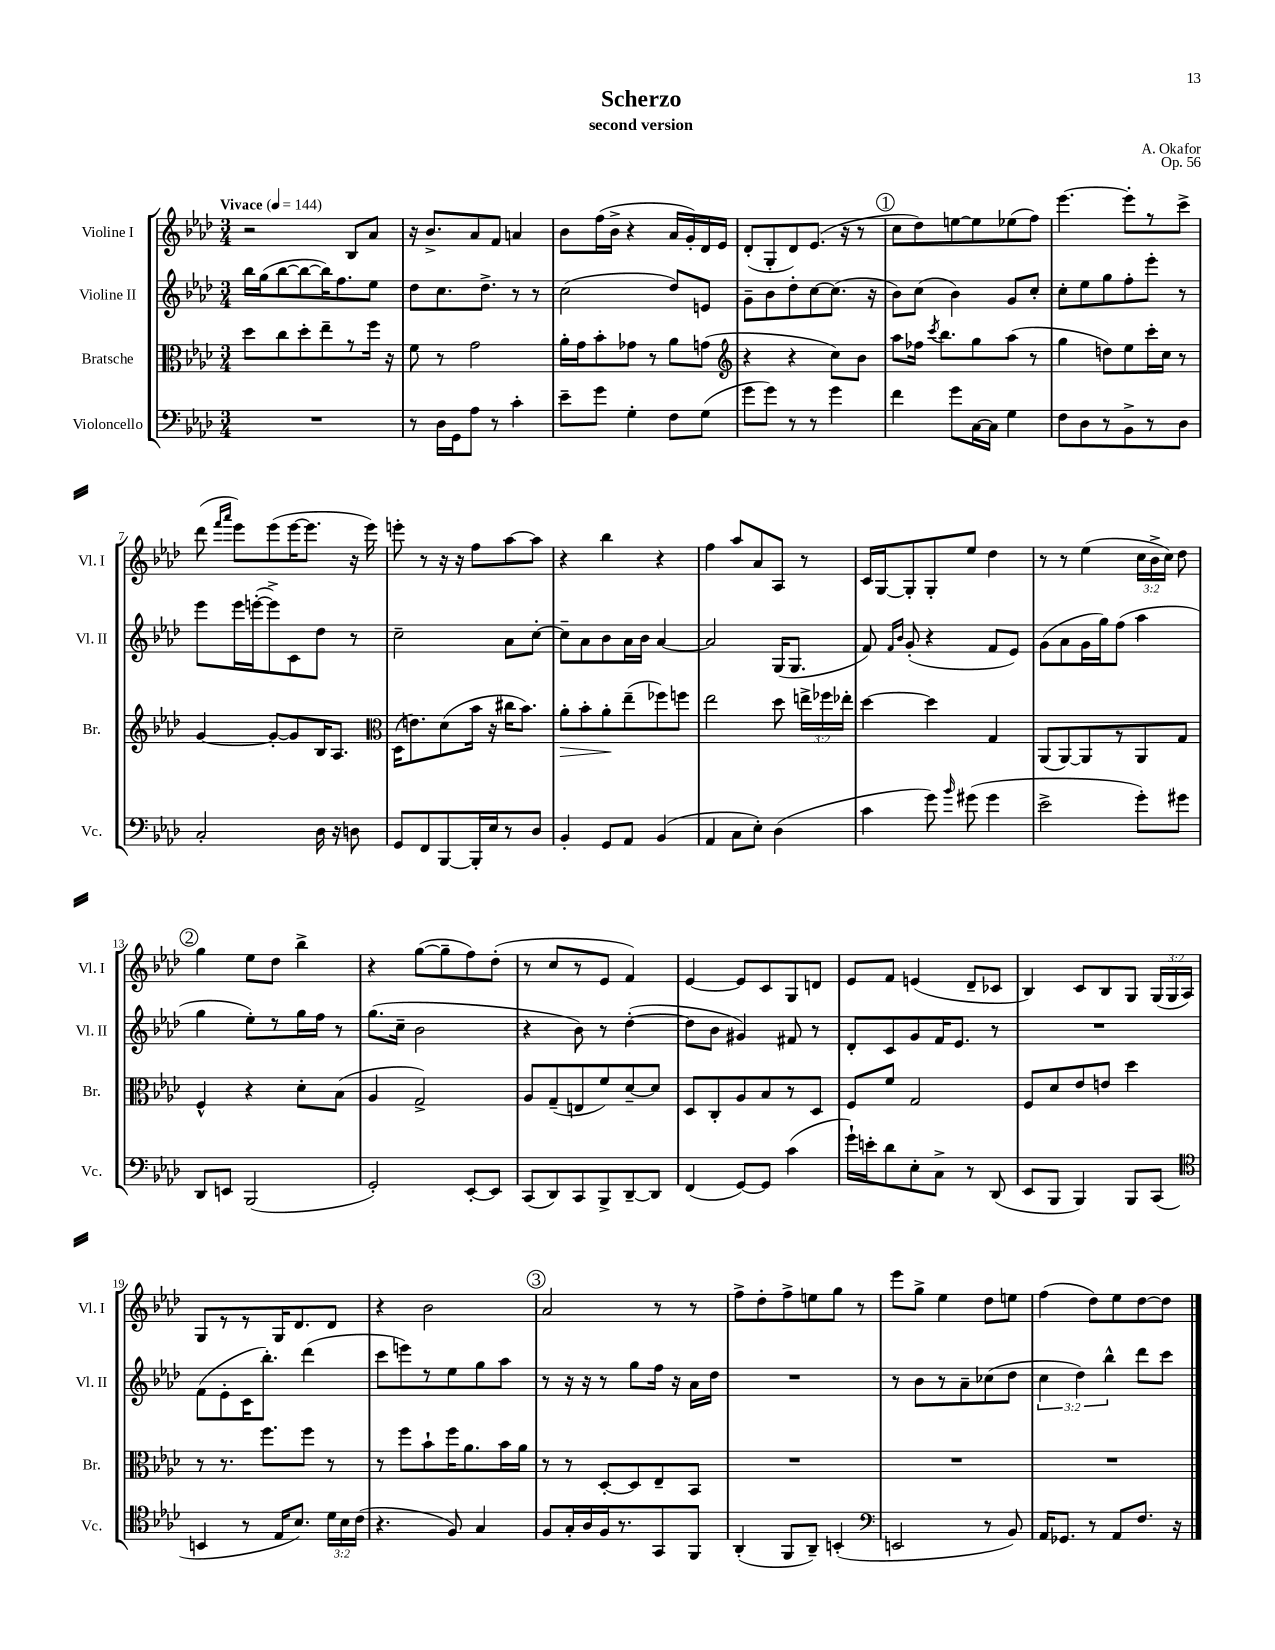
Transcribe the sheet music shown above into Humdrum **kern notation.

**kern	**kern	**kern	**kern
*staff4	*staff3	*staff2	*staff1
*clefF4	*clefC3	*clefG2	*clefG2
*k[b-e-a-d-]	*k[b-e-a-d-]	*k[b-e-a-d-]	*k[b-e-a-d-]
*M3/4	*M3/4	*M3/4	*M3/4
*MM144	*MM144	*MM144	*MM144
2.r	8dd-	16bb-	2r
.	.	(16gg	.
.	8cc	[8bb-	.
.	8dd-'	8bb-_	.
.	8ee-~	16bb-])	.
.	.	8.ff	.
.	8r	.	8B-
.	16ff	8ee-	8a-
.	16r	.	.
=	=	=	=
8r	8f	8dd-	16r
.	.	.	8.b-^
16D-	8r	8.cc	.
16GG	.	.	.
8A-	2g	.	8a-
.	.	8.dd-^	.
8r	.	.	8f
4c'	.	8r	4a
.	.	8r	.
=	=	=	=
8e-~	16a-'	(2cc	8b-
.	16g	.	.
8g	8b-'	.	(16ff
.	.	.	16b-^
4G'	8g-	.	4r
.	8r	.	.
8F	8a-	8dd-)	16a-
.	.	.	16g')
(8G	(8g	8e	16d-
.	.	.	16e-
=	=	=	=
*	*clefG2	*	*
8g	4r	8g~	(8d-'
8g)	.	8b-	8G'
8r	4r	8dd-'	8d-)
8r	.	[8cc	(8.e-
4g	8cc)	(8.cc]	.
.	.	.	16r
.	8b-	.	8r
.	.	16r	.
=	=	=	=
4f	8aa-	8b-)	8cc
.	16ff-	(8cc	8dd-)
.	8qccc	.	.
.	8.bb-	.	.
8g	.	4b-)	[8ee
[16C	8gg	.	8ee]
16C]	.	.	.
4G	(8aa-	8g	(8ee-
.	8r	8cc'	8ff)
=	=	=	=
8F	4gg	8cc'	[4.eee-
8D-	.	8ee-	.
8r	8dd)	8gg	.
8BB-^	8ee-	8ff'	8eee-']
8r	16ccc'	8eee-'	8r
.	16cc	.	.
8D-	8r	8r	8ccc^
=	=	=	=
2C'	[4g	8eee-	(8ddd-
.	.	.	16qqfff
.	.	.	16qqaaa-
.	.	16eee-	8eee-)
.	.	([16eee'	.
.	8g'_	8eee^])	(8eee-
.	8g]	8c	[16eee-
.	.	.	8.eee-]
16D-	16B-	8dd-	.
16r	8.A-	.	.
8D	.	8r	16r
.	.	.	16eee-)
=	=	=	=
*	*clefC3	*	*
8GG	(16D-	2cc~	8eee'
.	8.e)	.	.
8FF	.	.	8r
[8BBB-	(8d-	.	16r
.	.	.	16r
16BBB-']	16b-	.	8ff
16E-	16r	.	.
8r	16cc#	8a-	[8aa-
.	8.b-)	.	.
8D-	.	[8cc'	8aa-]
=	=	=	=
4BB-'	8a-'	8cc~]	4r
.	8b-'	8a-	.
8GG	8a-'	8b-	4bb-
8AA-	(8ee-~	16a-	.
.	.	16b-	.
(4BB-	8ff-)	[4a-	4r
.	8ff	.	.
=	=	=	=
4AA-	2ee-	2a-]	4ff
8C	.	.	8aa-
8E-')	.	.	8a-
(4D-	8dd-	(16G	8A-
.	.	8.G	.
.	24ee^	.	8r
.	24ff-	.	.
.	24ee-'	.	.
=	=	=	=
4c	[4dd-	8f)	16c
.	.	.	[16G
.	.	16qqf	.
.	.	16qqb-	.
.	.	(8g'	8G']
8g)	4dd-]	4r	8G'
16qqb-	.	.	.
(8g#	.	.	8ee-
4g#	4G	8f	4dd-
.	.	8e-)	.
=	=	=	=
2e-^	(8AA-	(8g	8r
.	[8AA-)	8a-	8r
.	8AA-]	16g	(4ee-
.	.	16gg)	.
.	8r	(8ff	.
8g')	8AA-	4aa-	24cc
.	.	.	24b-^
.	.	.	24cc)
8g#	8G	.	8dd-
=	=	=	=
8DD-	4F^^	4gg	4gg
8EE	.	.	.
(2BBB-	4r	8ee-')	8ee-
.	.	8r	8dd-
.	8d-'	16gg	4bb-^
.	.	16ff	.
.	(8B-	8r	.
=	=	=	=
2GG')	4A-	(8.gg	4r
.	.	16cc~	.
.	2G^)	2b-	([8gg
.	.	.	8gg~]
[8EE-'	.	.	8ff)
8EE-]	.	.	(8dd-'
=	=	=	=
(8CC	8A-	4r	8r
8DD-)	(8G~	.	8cc
8CC	8E	8b-)	8r
8BBB-^	8f)	8r	8e-
[8DD-~	[8d-~	([4dd-'	4f)
8DD-]	8d-]	.	.
=	=	=	=
(4FF	8D-	8dd-]	[4e-
.	8C'	8b-	.
[8GG)	8A-	4g#)	8e-]
8GG]	8B-	.	8c
(4c	8r	8f#	8G
.	8D-	8r	8d
=	=	=	=
16g`)	8F	8d-'	8e-
16e'	.	.	.
8d-	8f	8c	8f
8E-'	2G	8g	(4e
8C^	.	16f	.
.	.	8.e-	.
8r	.	.	8d-~
(8DD-	.	8r	8c-
=	=	=	=
8EE-	8F	2.r	4B-)
8BBB-	8d-	.	.
4BBB-)	8e-	.	8c
.	8e	.	8B-
8BBB-	4dd-	.	8G
(8CC	.	.	(24G
.	.	.	24G
.	.	.	24A-)
=	=	=	=
*clefC4	*	*	*
4BB	8r	(8f	8G
.	8.r	8e-'	8r
8r	.	16c	8r
.	8.ff	8.bb-')	.
16E-	.	.	16G
8.B-)	.	.	8.d-
.	8ff	(4ddd-	.
24d-	8r	.	8d-
24B-	.	.	.
(24c	.	.	.
=	=	=	=
4.r	8r	8ccc	4r
.	8ff	8eee)	.
.	8b-`	8r	2b-
8F)	16ff	8ee-	.
.	8.a-	.	.
4G	.	8gg	.
.	16b-	8aa-	.
.	16a-	.	.
=	=	=	=
8F	8r	8r	2a-
16G'	8r	16r	.
16A-	.	16r	.
16F	[8D-'	8r	.
8.r	.	.	.
.	8D-]	8gg	.
8GG	8E-~	16ff	8r
.	.	16r	.
8FF	8BB-	16a-	8r
.	.	16dd-	.
=	=	=	=
(4AA-'	2.r	2.r	8ff^
.	.	.	8dd-'
8FF	.	.	8ff^
8AA-~)	.	.	8ee
(4BB'	.	.	8gg
.	.	.	8r
=	=	=	=
*clefF4	*	*	*
2EE	2.r	8r	8eee-
.	.	8b-	8gg^
.	.	8r	4ee-
.	.	8a-~	.
8r	.	(8cc-	8dd-
8BB-)	.	8dd-	8ee
=	=	=	=
16AA-	2.r	6cc	(4ff
8.GG-	.	.	.
.	.	6dd-)	.
8r	.	.	8dd-)
.	.	6bb-^^	.
8AA-	.	.	8ee-
8.F	.	8ddd-	[8dd-
.	.	8ccc	8dd-]
16r	.	.	.
==	==	==	==
*-	*-	*-	*-
